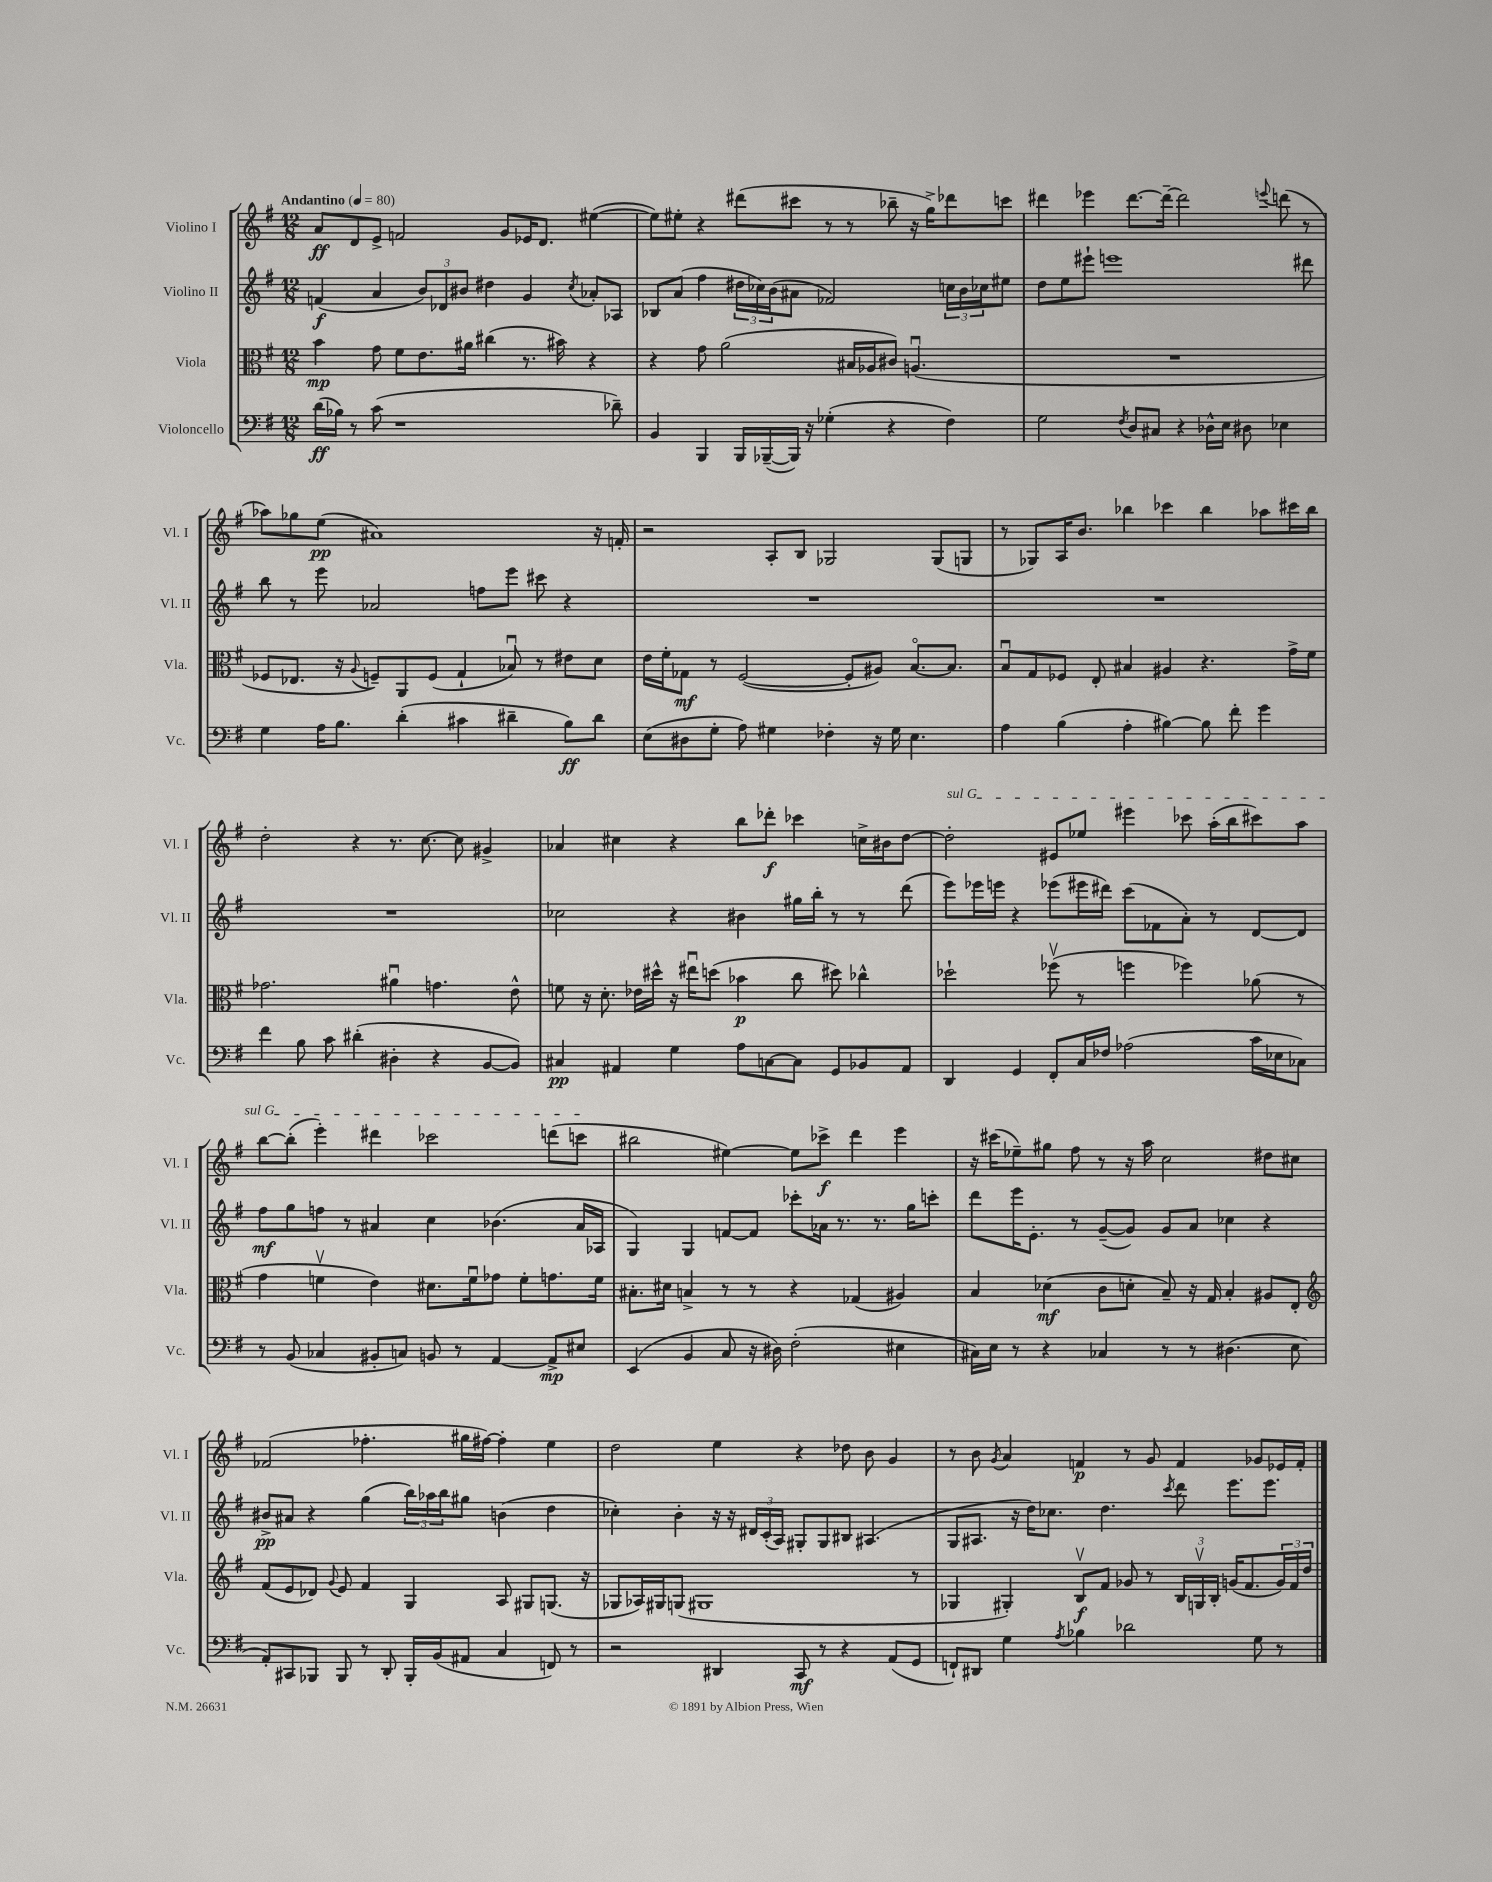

**kern	**kern	**kern	**kern
*staff4	*staff3	*staff2	*staff1
*clefF4	*clefC3	*clefG2	*clefG2
*k[f#]	*k[f#]	*k[f#]	*k[f#]
*M12/8	*M12/8	*M12/8	*M12/8
*MM80	*MM80	*MM80	*MM80
(16d	4b	(4f	8a
16B-)	.	.	.
8r	.	.	8d
(8c	8g	4a	8e^
1r	8f#	.	2f
.	8.e	12b)	.
.	.	12d-	.
.	.	12b#	.
.	16a#	.	.
.	(4cc#	4dd#	.
.	.	.	8g
.	8.r	4g	16e-
.	.	.	8.d
.	16b#)	.	.
.	.	8qcc	.
.	4r	8a-'	([4ee#
8d-~)	.	8A-	.
=	=	=	=
4BB	4r	8B-	8ee#])
.	.	(8a	8ee#'
4BBB	8g	4ff#	4r
.	(2a	.	.
16BBB	.	24dd#	(8ddd#
.	.	24cc-)	.
([16BBB-~	.	.	.
.	.	(24b	.
16BBB-])	.	8a#	8ccc#
16r	.	.	.
(4G-'	.	2f-)	8r
.	16B#	.	8r
.	16A-	.	.
4r	8c#)	.	8bb-~
.	(4.Au	.	16r
.	.	.	16gg^)
4F#)	.	24cc	8ddd-
.	.	24b	.
.	.	24cc-	.
.	.	8ee#	8ccc
=	=	=	=
2G	1.r	8dd	4ddd#
.	.	8ee	.
.	.	8eee#`	4eee-
.	.	1eee	.
8qF#	.	.	.
8D	.	.	[8.ddd#
8C#	.	.	.
.	.	.	16ddd#~_
4r	.	.	2ddd#]
16D-^^	.	.	.
16E	.	.	.
8D#	.	.	.
.	.	.	8qqeee
4E-	.	.	(8ddd
.	.	8ddd#	8r
=	=	=	=
4G	8F-	8bb	8aa-)
.	8.E-	8r	8gg-
16A	.	8eee	(8ee
8.B	16r	.	.
.	8qqA	.	.
.	8F~)	2a-	1a#)
(4d'	8AA	.	.
.	(8F	.	.
4c#	4G`	.	.
.	.	8ff	.
4d#~	8B-u)	8eee	.
.	8r	8ccc#	.
8B)	8e#	4r	.
8d#	8d	.	16r
.	.	.	16f'
=	=	=	=
(8E	16e	1.r	2r
.	16f#'	.	.
8D#	8G-	.	.
8G'	8r	.	.
8A)	([2F#	.	.
4G#	.	.	8A'
.	.	.	8B
4F-'	.	.	2G-
.	8F#']	.	.
16r	8A#)	.	.
16G#	.	.	.
4.E	[8.Bo	.	.
.	.	.	(8G-
.	8.B]	.	.
.	.	.	8G
=	=	=	=
4A	8Bu	1.r	8r
.	8G	.	8G-)
(4B	8F-	.	16A
.	.	.	8.b
.	8E'	.	.
4A'	4B#	.	4bb-
[4B#)	4A#	.	4ccc-
8B#]	4.r	.	4bb-
8f#'	.	.	.
4g	.	.	8aa-
.	16g^	.	16ccc#
.	16f#	.	16bb-
=	=	=	=
4f#	2.g-	1.r	2dd'
8B	.	.	.
8c	.	.	.
(4d#'	.	.	4r
4D#'	4a#u	.	8.r
.	.	.	[8.cc
4r	4.g	.	.
.	.	.	8cc]
[8BB	.	.	4g#^
8BB])	8e^^	.	.
=	=	=	=
4C#	8f	2cc-	4a-
.	16r	.	.
.	8.d'	.	.
4AA#	.	.	4cc#
.	16e-	.	.
.	16dd#^^	.	.
4G	16r	4r	4r
.	16ee#u	.	.
.	(8dd	.	.
8A	4b-	4b#	8bb
[8C	.	.	8ddd-'
8C]	8cc	16gg#	4ccc-
.	.	16bb'	.
8GG	8dd#)	8r	.
8BB-	4cc-^^	8r	16cc^
.	.	.	16b#
8AA#	.	(8ddd	[8dd
=	=	=	=
4DD	2dd-`	8eee)	2dd']
.	.	16eee-	.
.	.	16eee	.
4GG	.	4r	.
8FF#'	(8ff-v	(8eee-	8e#
16C	8r	16eee#	8ee-
16F-	.	16ddd#)	.
(2A-	4ff	(8ccc	4eee#
.	.	8f-	.
.	4ff-)	8a')	8ccc-
.	.	8r	(16aa'
.	.	.	16bb
16c	(8a-	[8d	8ccc#)
16E-	.	.	.
8C-)	8r	8d]	8aa
=	=	=	=
8r	4g	8ff#	[8bb
(8BB	.	8gg	(8bb']
4C-	4fv	8ff	4eee')
.	.	8r	.
8BB#'	4e)	4a#	4ddd#
8C)	.	.	.
8BB	8.d#	4cc	2ccc-
8r	.	.	.
.	16fu	.	.
[4AA	8g-	(4.b-	.
.	8f'	.	.
8AA^]	8.g	.	(8ddd
8E#	.	16a#	8ccc
.	16f	16A-	.
=	=	=	=
(4EE	8.B#'	4G)	2bb#
.	16d#	.	.
4BB	4B^	4G	.
8C	8r	[8f	[4ee#)
16r	8r	8f]	.
16D#)	.	.	.
(2F#'	4r	8ccc-'	8ee#]
.	.	16a-	8ccc-^
.	.	8.r	.
.	(4G-	.	4ddd
.	.	8.r	.
4E#	4A#)	.	4eee
.	.	16gg	.
.	.	8ccc'	.
=	=	=	=
16C#)	4B	8ddd	16r
16E	.	.	(16ccc#
8r	.	16eee	8ee-~)
.	.	8.e'	.
4r	(4d-	.	8gg#
.	.	8r	8ff#
4C-	8c	([8g~	8r
.	8d'	8g])	16r
.	.	.	16aa
8r	8B~)	8g	2cc
8r	16r	8a	.
.	16G	.	.
(4.D#	4B'	4cc-	.
.	8A#	4r	8dd#
8E	8E'	.	8cc#
=	=	=	=
*	*clefG2	*	*
8AA')	(8f#	8b#^	(2f-
8CC#	8e	8a#	.
8BBB-	8d-)	4r	.
.	8qqg	.	.
8BBB-	8e	.	.
8r	4f#	(4gg	4.ff-'
8DD'	.	.	.
16BBB-'	4G	24bb)	.
.	.	24aa-	.
(16BB	.	.	.
.	.	24bb	.
8AA#	.	8gg#	16gg#
.	.	.	[16ff#)
4C	8A	(4b	4ff#']
.	8G#	.	.
8FF)	(8.G	4dd	4ee
8r	.	.	.
.	16r	.	.
=	=	=	=
2r	8G-	4cc-')	2dd
.	16A-)	.	.
.	16G#	.	.
.	(8G	4b'	.
.	1G#	.	.
4DD#	.	16r	4ee
.	.	16r	.
.	.	24d#	.
.	.	(24c'	.
.	.	24A)	.
8CC	.	8G#'	4r
8r	.	8G#	.
4r	.	8B#	8dd-
.	.	(4.A#	8b
(8AA	.	.	4g
8GG	8r	.	.
=	=	=	=
8FF`)	4G-	8G	8r
8DD#	.	8.A#	8b
.	.	.	8qg
4G	4G#')	.	4a
.	.	16r	.
.	.	16dd)	.
.	.	8.cc-	.
8qA	.	.	.
4B-	8Bv	.	4f
.	8f#	4.dd	.
2d-	8g-	.	8r
.	8r	.	8g
.	.	8qccc	.
.	24B	8ddd	4f
.	24Gv	.	.
.	24B'	.	.
.	(16g	8.eee	.
.	8.f#	.	.
8G	.	.	8g-
.	.	8.eee	.
8r	24g)	.	16e-
.	24f#	.	.
.	.	.	16f'
.	24dd	.	.
==	==	==	==
*-	*-	*-	*-
